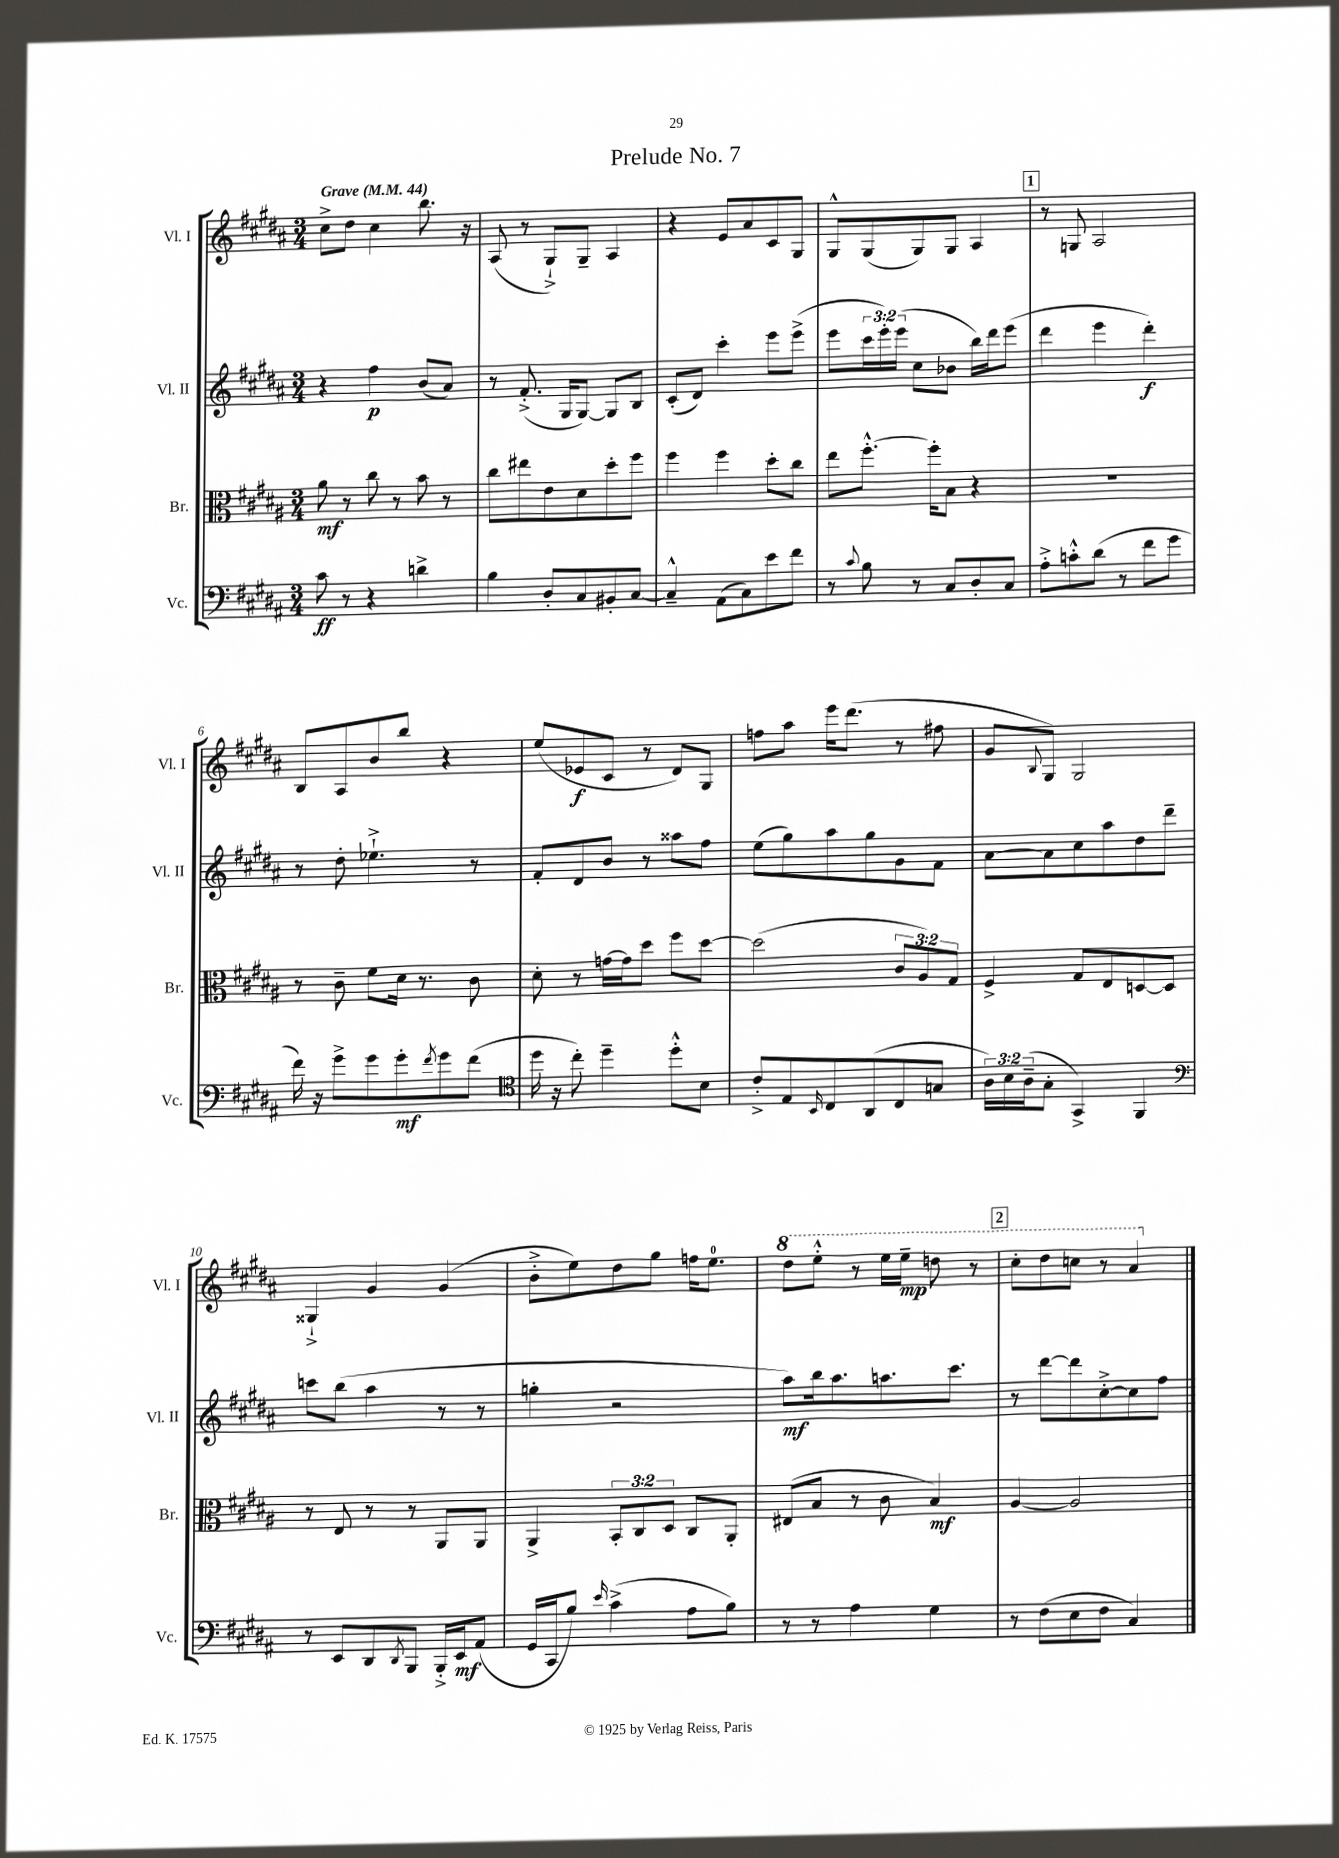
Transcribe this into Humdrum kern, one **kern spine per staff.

**kern	**kern	**kern	**kern
*staff4	*staff3	*staff2	*staff1
*clefF4	*clefC3	*clefG2	*clefG2
*k[f#c#g#d#a#]	*k[f#c#g#d#a#]	*k[f#c#g#d#a#]	*k[f#c#g#d#a#]
*M3/4	*M3/4	*M3/4	*M3/4
*MM44	*MM44	*MM44	*MM44
8c#	8a#	4r	8cc#^
8r	8r	.	8dd#
4r	8cc#	4ff#	4cc#
.	8r	.	.
4d^	8b	(8b	8.bb
.	8r	8a#)	.
.	.	.	16r
=	=	=	=
4B	8cc#	8r	(8A#
.	8ee#	(8.f#'^	8r
8D#'	8e	.	8G#`^)
.	.	16G#	.
8C#	8d#	[8G#)	8G#~
8BB#'	8dd#'	8G#]	4A#
[8C#	8ff#	8B	.
=	=	=	=
4C#~^^]	4ff#	(8c#'	4r
.	.	8d#)	.
(8AA#	4ff#	4ccc#'	8e
8C#)	.	.	8a#
8e	8dd#'	8eee	8c#
8f#	8cc#	(8eee^	8G#
=	=	=	=
8r	8ee	8eee	8G#^^
8qqc#	.	.	.
8B	[8.ff#'^^	24ccc#	(8G#
.	.	24eee')	.
.	.	(24eee	.
8r	.	8cc#	8G#)
.	16ff#']	.	.
8C#	8B	8b-	8G#
8D#'	4r	16bb)	4A#
.	.	16ddd#	.
8C#	.	(8eee	.
=	=	=	=
8A#'^	2.r	4ddd#	8r
8c'^^	.	.	8G
(8d#	.	4eee	2A#
8r	.	.	.
8f#	.	4ddd#')	.
8g#	.	.	.
=	=	=	=
16f#)	8r	8r	8B
16r	.	.	.
8g#^	8c#~	8dd#'	8A#
8g#	8f#	4.ee-`^	8b
8g#'	16d#	.	8bb
.	8.r	.	.
8qf#	.	.	.
8g#	.	.	4r
(8f#	8c#	8r	.
=	=	=	=
*clefC4	*	*	*
16dd#	8d#'	8f#'	(8ee
16r	.	.	.
8cc#')	8r	8d#	8e-
4dd#~	[16g	8b	8c#
.	16g]	.	.
.	8dd#	8r	8r
8dd#'^^	8ff#	8aa##	8d#)
8B	[8dd#	8ff#	8G#
=	=	=	=
8c#'^	(2dd#]	(8ee	8ff
8E	.	8gg#)	8aa#
16qqBB	.	.	.
8C#	.	8aa#	16eee
.	.	.	(8.ddd#
(8AA#	.	8gg#	.
8C#	12c#	8g#	8r
.	12A#)	.	.
8G	.	8f#	8ff#
.	12G#	.	.
=	=	=	=
24A#)	4F#^	[8a#	8g#
24B	.	.	.
(24A#~	.	.	.
.	.	.	8qqB
8G#'	.	8a#]	8G#)
4GG#^)	8G#	8cc#	2G#
.	8E	8aa#	.
4FF#	[8D	8dd#	.
.	8D]	8ddd#~	.
=	=	=	=
*clefF4	*	*	*
8r	8r	8ccc	4G##`^
8EE	8E	(8bb	.
8DD#	8r	4aa#	4g#
8qDD#	.	.	.
8BBB	8r	.	.
16BBB'^	8AA#	8r	(4g#
16EE	.	.	.
(8AA#	8AA#	8r	.
=	=	=	=
16GG#	4AA#^	4gg'	8b'^
16CC#	.	.	.
8B)	.	.	8ee)
16qqe	.	.	.
(4c#^	12BB'	2r	8dd#
.	12C#	.	.
.	.	.	8gg#
.	12D#	.	.
8A#	8C#	.	16ff
.	.	.	8.ee
8B)	8AA#'	.	.
=	=	=	=
8r	(8E#	8aa#)	8ddd#
8r	8B	16bb	8eee'^^
.	.	8.aa#	.
4A#	8r	.	8r
.	8c#	8.aa	16eee
.	.	.	16eee~
4G#	4B)	.	8ddd
.	.	8.ccc#	.
.	.	.	8r
=	=	=	=
8r	[4A#	8r	8ccc#'
(8F#	.	[8ddd#	8ddd#
8E	2A#]	8ddd#]	8ccc
8F#	.	[8cc#'^	8r
4C#)	.	8cc#]	4aa#
.	.	8ff#	.
==	==	==	==
*-	*-	*-	*-
